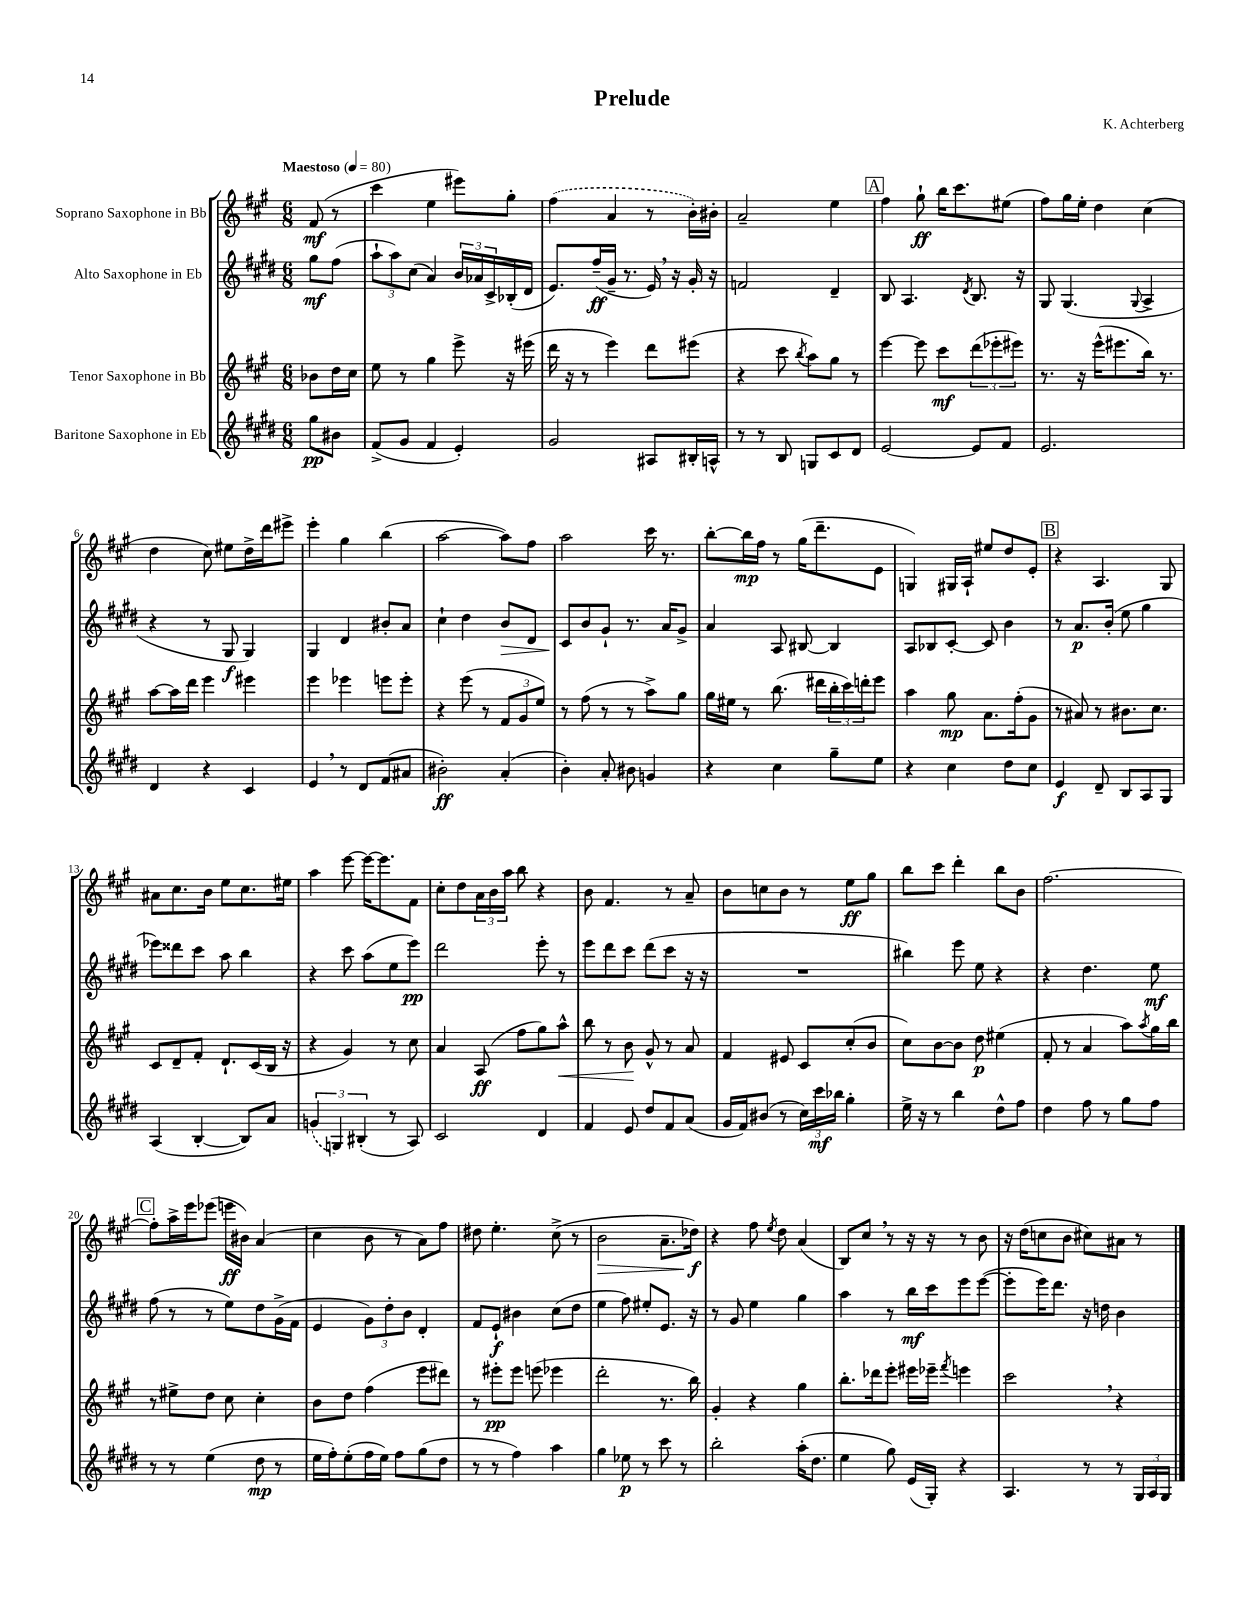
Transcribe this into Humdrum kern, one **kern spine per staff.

**kern	**kern	**kern	**kern
*staff4	*staff3	*staff2	*staff1
*clefG2	*clefG2	*clefG2	*clefG2
*k[f#c#g#d#]	*k[f#c#g#]	*k[f#c#g#d#]	*k[f#c#g#]
*M6/8	*M6/8	*M6/8	*M6/8
*MM80	*MM80	*MM80	*MM80
8gg#	8b-	8gg#	(8f#
8b#	16dd	(8ff#	8r
.	16cc#	.	.
=	=	=	=
(8f#^	8ee	12aa`	4ccc#
.	.	12aa)	.
8g#	8r	.	.
.	.	(12cc#	.
4f#	4gg#	4a)	4ee
4e')	8eee^	24b	8eee#)
.	.	24a-	.
.	.	24c#^	.
.	16r	(16B-'	8gg#'
.	(16eee#	16d#	.
=	=	=	=
2g#	16ddd	8.e)	(4ff#
.	16r	.	.
.	8r	.	.
.	.	(16ff#~	.
.	4eee)	16g#~	4a
.	.	8.r	.
8A#	8ddd	16e)	8r
.	.	16r	.
16B#'	(8eee#	16g#'	16b')
16A^^	.	16r	16b#'
=	=	=	=
8r	4r	2f	2a~
8r	.	.	.
8B	8ccc#	.	.
.	8qbb	.	.
8G	8aa)	.	.
8c#	8gg#	4d#~	4ee
8d#	8r	.	.
=	=	=	=
[2e	[4eee	8B	4ff#
.	.	4.A	.
.	8eee]	.	8gg#`
.	8ccc#	.	16bb
.	.	.	8.ccc#
.	.	8qd#	.
8e]	(12ddd	8.B	.
.	12eee-'	.	.
8f#	.	.	(8ee#
.	12eee#)	.	.
.	.	16r	.
=	=	=	=
2.e	8.r	8G#	8ff#)
.	.	(4.G#	16gg#
.	16r	.	16ee'
.	(16eee^^	.	4dd
.	8.eee#	.	.
.	.	8qqG#	.
.	16bb)	4A^	(4cc#
.	8.r	.	.
=	=	=	=
4d#	[8aa	4r	4dd
.	16aa]	.	.
.	16ddd	.	.
4r	4eee	8r	8cc#)
.	.	8G#	8ee#
4c#	4eee#	4G#)	16dd^
.	.	.	16ddd
.	.	.	8eee#^
=	=	=	=
4e	4eee	4G#	4eee'
8r	4eee-	4d#	4gg#
8d#	.	.	.
(8f#	8eee	8b#'	(4bb
8a#	8eee'	8a	.
=	=	=	=
2b#')	4r	4cc#`	[2aa
.	(8eee	4dd#	.
.	8r	.	.
(4a'	12f#	8b	8aa])
.	12g#	.	.
.	.	8d#	8ff#
.	12ee)	.	.
=	=	=	=
4b')	8r	8c#	2aa
.	(8ff#	8b	.
8a'	8r	8g#`	.
8b#	8r	8.r	.
4g	8aa^)	.	16ccc#
.	.	16a	8.r
.	8gg#	8g#^	.
=	=	=	=
4r	16gg#	4a	[8bb'
.	16ee#	.	.
.	8r	.	16bb]
.	.	.	16ff#
4cc#	(8.bb	8A	8r
.	.	[8B#	(16gg#
.	16ddd#	.	8.ddd~
8gg#~	24bb'	4B#]	.
.	24ccc#)	.	.
.	24ddd'	.	.
8ee	8eee	.	8e
=	=	=	=
4r	4aa	8A	4G)
.	.	8B-	.
4cc#	8gg#	[8c#'	16G#
.	.	.	16A`
.	8.a	8c#]	8ee#
8dd#	.	4b	8dd
.	(16ff#'	.	.
8cc#	8g#	.	8e'
=	=	=	=
4e	8r	8r	4r
.	8a#)	8.a	.
8d#~	8r	.	4.A
.	.	(16b'	.
8B	8.b#	8ee	.
8A	.	4gg#	.
.	8.cc#	.	.
8G#	.	.	8G#
=	=	=	=
(4A	8c#	8eee-)	8a#
.	8d~	8ddd##	8.cc#
[4B'	8f#'	8ccc#	.
.	.	.	16b
.	8.d`	8aa	8ee
8B])	.	4bb	8.cc#
.	(16c#	.	.
8a	16B	.	.
.	16r	.	16ee#
=	=	=	=
(6g	4r	4r	4aa
6G)	.	.	.
.	4g#)	8ccc#	[8eee
(6B#'	.	.	.
.	.	(8aa	16eee_
.	.	.	8.eee]
8r	8r	8ee	.
8A)	8cc#	8eee)	8f#
=	=	=	=
2c#	4a	2ddd#	8cc#'
.	.	.	8dd
.	(8A	.	24a
.	.	.	24b
.	.	.	24aa
.	8ff#	.	8bb
4d#	8gg#)	8eee'	4r
.	8aa^^	8r	.
=	=	=	=
4f#	8bb	8eee	8b
.	8r	8ddd#	4.f#
8e	8b	8ccc#	.
8dd#	8g#^^	(8ddd#	.
8f#	8r	8ccc#	8r
(8a	8a	16r	8a~
.	.	16r	.
=	=	=	=
16g#	4f#	2.r	8b
16f#)	.	.	.
(8b#	.	.	8cc
8r	8e#	.	8b
24cc#)	8c#	.	8r
24ccc#	.	.	.
24bb-	.	.	.
4gg#'	(8cc#'	.	8ee
.	8b	.	8gg#
=	=	=	=
16ee^	8cc#)	4bb#)	8bb
16r	.	.	.
8r	[8b	.	8ccc#
4bb	8b]	8eee	4ddd'
.	8dd	8ee	.
8dd#^^	(4ee#	4r	8bb
8ff#	.	.	8b
=	=	=	=
4dd#	8f#'	4r	[2.ff#
.	8r	.	.
8ff#	4a	4.dd#	.
8r	.	.	.
8gg#	8aa)	.	.
.	8qaa	.	.
8ff#	16gg#	8ee	.
.	16bb	.	.
=	=	=	=
8r	8r	(8ff#	8ff#']
8r	8ee#^	8r	16aa^
.	.	.	16eee
(4ee	8dd	8r	(8eee-
.	8cc#	8ee)	16eee
.	.	.	16b#)
8dd#	4cc#'	8dd#	(4a
8r	.	(16g#^	.
.	.	16f#	.
=	=	=	=
16ee	8b	4e	4cc#
16ff#')	.	.	.
(8ee'	8dd	.	.
16ff#	(4ff#	12g#)	8b
16ee)	.	.	.
.	.	12dd#'	.
8ff#	.	.	8r
.	.	12b	.
(8gg#	8eee	4d#'	8a)
8dd#	8ddd#)	.	8ff#
=	=	=	=
8r	8r	8f#	8dd#
8r	8eee#'	8e`	4.ee'
4ff#)	8eee#	4b#	.
.	(8eee	.	.
4aa	4eee-	(8cc#	(8cc#^
.	.	8dd#	8r
=	=	=	=
4gg#	2ddd'	4ee	2b
8ee-	.	8ff#)	.
8r	.	8ee#'	.
8ccc#	8.r	8.e	8.a~
8r	.	.	.
.	16bb)	16r	16dd-)
=	=	=	=
2bb'	4g#'	8r	4r
.	.	8g#	.
.	4r	4ee	8ff#
.	.	.	8qee
.	.	.	8dd
(16aa'	4gg#	4gg#	(4a
8.dd#	.	.	.
=	=	=	=
4ee	8.bb'	4aa	8B)
.	.	.	8cc#
.	16ddd-	.	.
8gg#)	8eee'	8r	8r
(16e	16eee#	16bb	16r
16G#')	16eee-~	16ccc#	16r
.	8qfff#	.	.
4r	4eee	8eee	8r
.	.	([8eee	8b
=	=	=	=
4.A	2ccc#	8eee']	16r
.	.	.	(16dd
.	.	16eee)	8cc
.	.	8.ddd#	.
.	.	.	8b
8r	.	16r	8cc#)
.	.	16dd	.
8r	4r	4b	8a#
24G#	.	.	8r
24A	.	.	.
24G#	.	.	.
==	==	==	==
*-	*-	*-	*-
